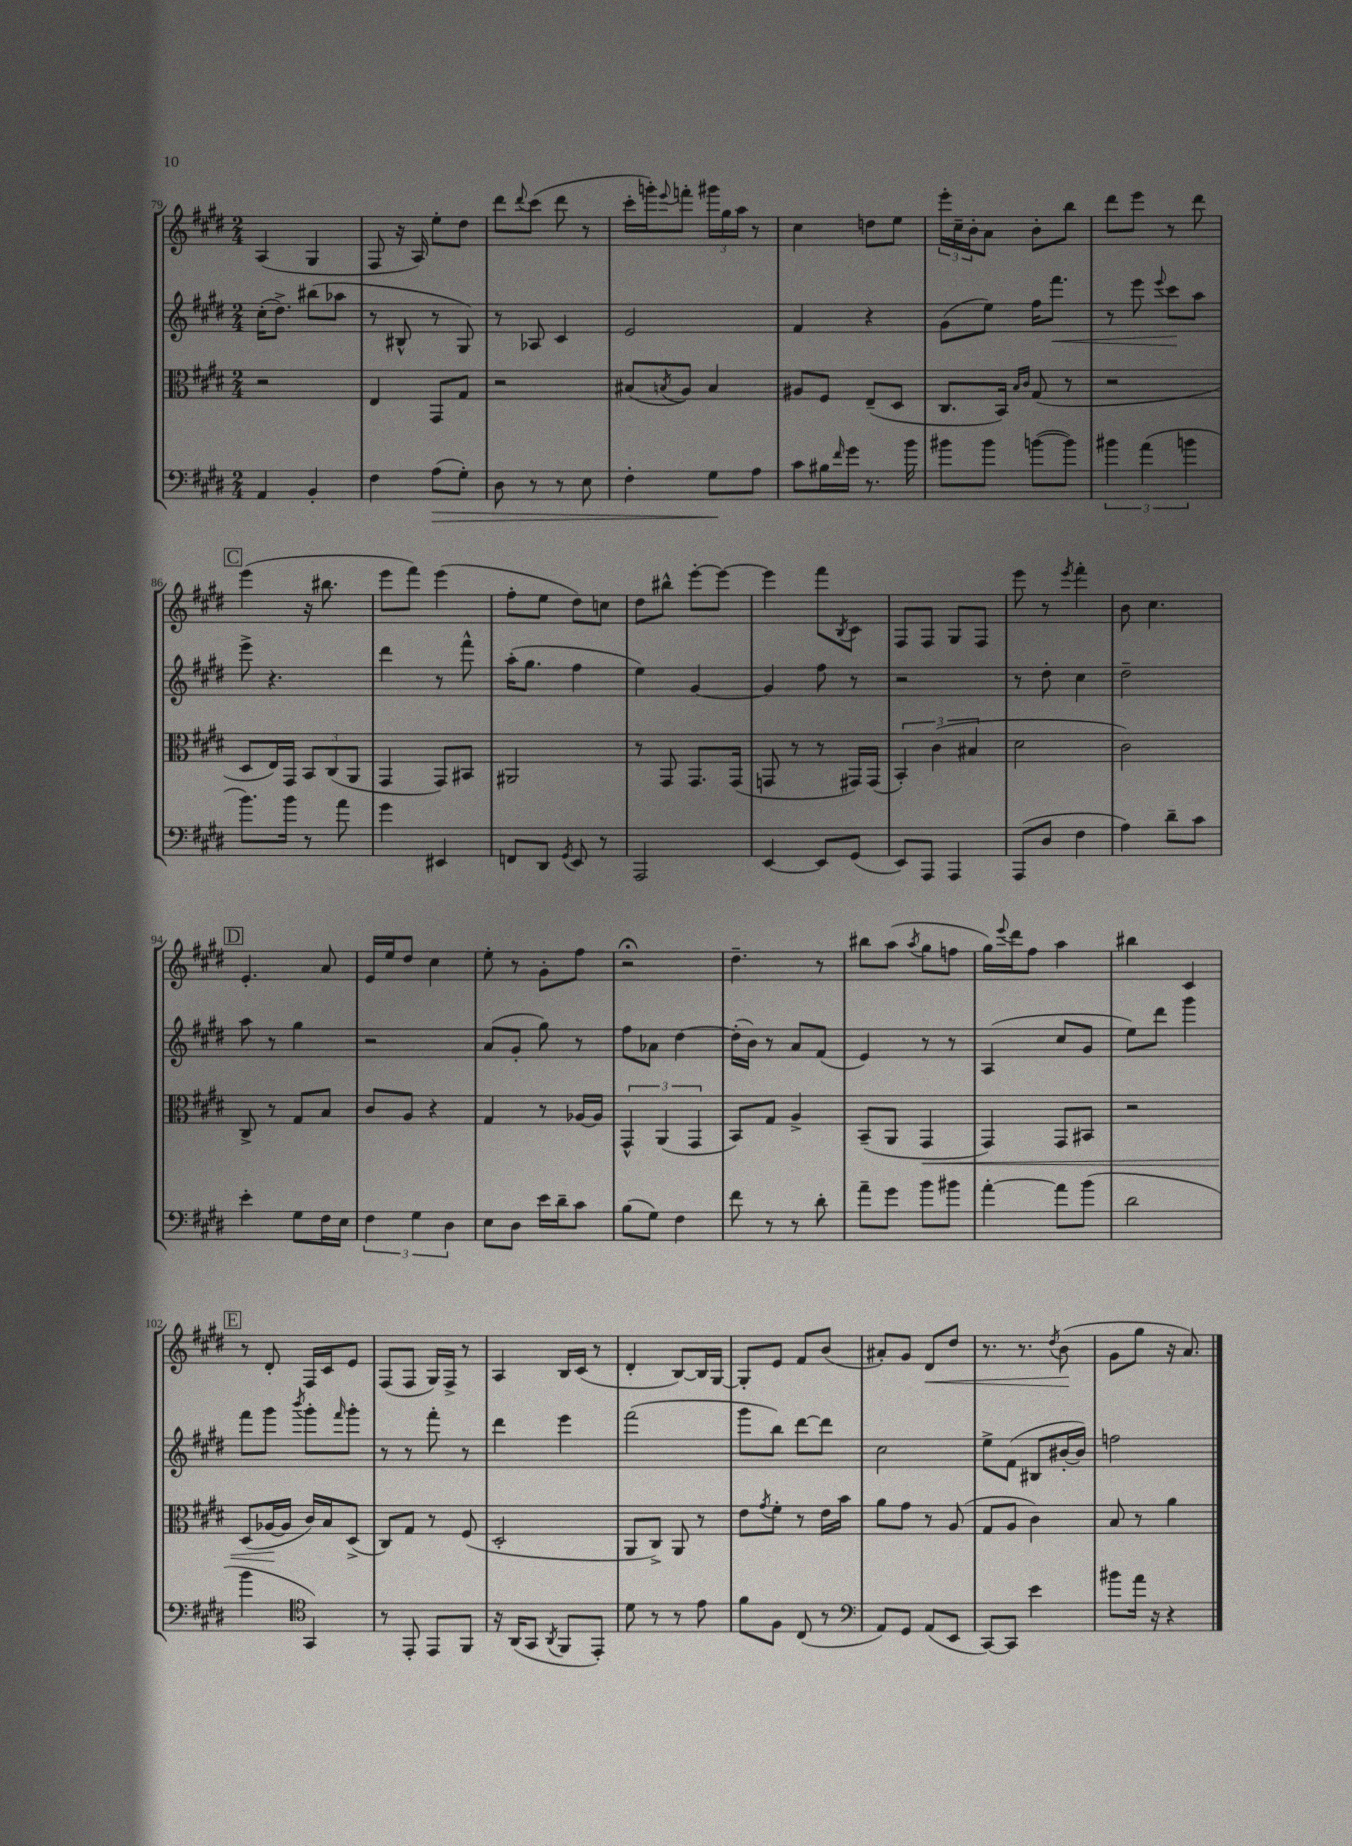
<<
\new StaffGroup <<
\new Staff = "s0" {
    \clef treble \key e \major \numericTimeSignature \time 2/4
    a4( gis4 |
    fis8 r16 a16) e''8-. dis''8 |
    dis'''8 \appoggiatura { dis'''8 } cis'''8( dis'''8 r8 |
    cis'''16-. g'''16-.) \appoggiatura { e'''8 } f'''8-. \tuplet 3/2 { gis'''16 gis''16 a''16 } r8 |
    cis''4 d''8 e''8 |
    \tuplet 3/2 { e'''16-. cis''16-- b'16-. } a'8 b'8-. b''8 |
    dis'''8 e'''8 r8 dis'''8 |
    \mark \markup { \box "C" } e'''4( r16 bis''8. |
    e'''8 fis'''8) e'''4( |
    fis''8-. e''8 dis''8) c''8 |
    dis''8 bis''8-^ e'''8~-. e'''8~ |
    e'''4 fis'''8 \acciaccatura { b8 } cis'8 |
    fis8 fis8 gis8 fis8 |
    e'''8 r8 \acciaccatura { e'''8 } fis'''4-. |
    b'8 cis''4. |
    \mark \markup { \box "D" } e'4.-. a'8 |
    e'16 e''16 dis''8 cis''4 |
    e''8-. r8 gis'8-. fis''8 |
    r2\fermata |
    dis''4.-- r8 |
    bis''8 a''8( \acciaccatura { a''8 } gis''8 f''8 |
    gis''16) \appoggiatura { e'''8 } dis'''16 fis''8 a''4 |
    bis''4 cis'4 |
    \mark \markup { \box "E" } r8 dis'8-. fis16 cis'16 e'8 |
    fis8( fis8 gis16) fis16-> r8 |
    a4 b16 cis'16( r8 |
    dis'4-. b8~) b16 gis16~ |
    gis8-. e'8 fis'8 b'8( |
    ais'8-.) gis'8 dis'8\< dis''8 |
    r8. r8. \acciaccatura { dis''8 } b'8\!( |
    gis'8 gis''8 r16 a'8.) \bar "|." |
}
\new Staff = "s1" {
    \clef treble \key e \major \numericTimeSignature \time 2/4
    cis''16-.( dis''8.->) bis''8( aes''8 |
    r8 bis8-^ r8 gis8) |
    r8 aes8 cis'4 |
    e'2 |
    fis'4 r4 |
    gis'8( e''8) fis''16 fis'''8.\< |
    r8 e'''8 \appoggiatura { e'''8 } cis'''8\! a''8 |
    \mark \markup { \box "C" } e'''8-> r4. |
    dis'''4 r8 fis'''8-^ |
    a''16-.( gis''8. fis''4 |
    e''4) gis'4~ |
    gis'4 fis''8 r8 |
    r2 |
    r8 dis''8-. cis''4 |
    dis''2-- |
    \mark \markup { \box "D" } a''8 r8 gis''4 |
    r2 |
    a'8( gis'8-. gis''8) r8 |
    fis''8 aes'8 dis''4~ |
    dis''16-.( b'16) r8 a'8 fis'8( |
    e'4) r8 r8 |
    a4( cis''8 gis'8 |
    e''8) dis'''8 gis'''4 |
    \mark \markup { \box "E" } fis'''8 gis'''8 \acciaccatura { b'''8 } gis'''8-. \grace { fis'''16 } gis'''8-. |
    r8 r8 fis'''8-. r8 |
    dis'''4 e'''4 |
    fis'''2( |
    gis'''8 b''8) dis'''8~ dis'''8 |
    cis''2 |
    e''8-> fis'8( bis8 bis'16~-. bis'16) |
    f''2 \bar "|." |
}
\new Staff = "s2" {
    \clef alto \key e \major \numericTimeSignature \time 2/4
    r2 |
    e4 gis,8 gis8 |
    r2 |
    bis8( \acciaccatura { b8 } a8) b4 |
    ais8 fis8 e8--( dis8 |
    cis8. b,16) \grace { b16 cis'16 } gis8( r8 |
    r2 |
    \mark \markup { \box "C" } dis8 e16) gis,16 \tuplet 3/2 { b,8 cis8( a,8 } |
    gis,4 gis,8) bis,8 |
    ais,2 |
    r8 gis,8 gis,8. gis,16( |
    g,8 r8 r8 gis,16) gis,16( |
    \tuplet 3/2 { b,4-.) cis'4( bis4 } |
    dis'2 |
    cis'2) |
    \mark \markup { \box "D" } cis8-> r8 gis8 b8 |
    cis'8 a8 r4 |
    gis4 r8 aes16~ aes16 |
    \tuplet 3/2 { gis,4-^ a,4( gis,4 } |
    b,8) gis8 a4-> |
    b,8--( a,8 gis,4\< |
    gis,4) gis,8 bis,8 |
    r2 |
    \mark \markup { \box "E" } dis8( aes16~\! aes16 cis'16) b16 dis8->( |
    cis8) gis8 r8 fis8( |
    dis2-. |
    a,8 cis8->) a,8 r8 |
    e'8 \acciaccatura { gis'8 } fis'8-. r8 e'16 b'16 |
    a'8 gis'8 r8 a8( |
    gis8 a8 cis'4) |
    b8 r8 a'4 \bar "|." |
}
\new Staff = "s3" {
    \clef bass \key e \major \numericTimeSignature \time 2/4
    a,4 b,4-. |
    fis4 a8\>( gis8-.) |
    dis8 r8 r8 e8 |
    fis4-. gis8\! a8 |
    cis'8 bis16 \grace { fis'16 } gis'16 r8. b'16 |
    bis'8 bis'8 b'8~( b'8) |
    \tuplet 3/2 { bis'4 a'4( b'4 } |
    \mark \markup { \box "C" } b'8.) b'16 r8 a'8 |
    gis'4 eis,4 |
    f,8 dis,8 \acciaccatura { gis,8 } e,8 r8 |
    a,,2 |
    e,4~ e,8 gis,8( |
    e,8) a,,8 a,,4 |
    a,,8( dis8 fis4 |
    a4) dis'8-- cis'8 |
    \mark \markup { \box "D" } e'4-. gis8 fis16 e16 |
    \tuplet 3/2 { fis4 gis4 dis4 } |
    e8 dis8 e'16 dis'16-- cis'8 |
    b8( gis8) fis4 |
    fis'8 r8 r8 dis'8-. |
    a'8-- gis'8 b'8 bis'8 |
    a'4~-. a'8 b'8( |
    dis'2 |
    \mark \markup { \box "E" } b'4 \clef tenor gis,4) |
    r8 e,8-. e,8 fis,8 |
    r16 a,16( gis,8 \acciaccatura { a,8 } fis,8 e,8-.) |
    dis'8 r8 r8 e'8 |
    fis'8 fis8 cis8( r8 |
    \clef bass a,8) gis,8 a,8( e,8 |
    cis,8~) cis,8 e'4 |
    bis'8 a'16 r16 r4 \bar "|." |
}
>>
>>
\layout { \context { \Score currentBarNumber = #79 } }
